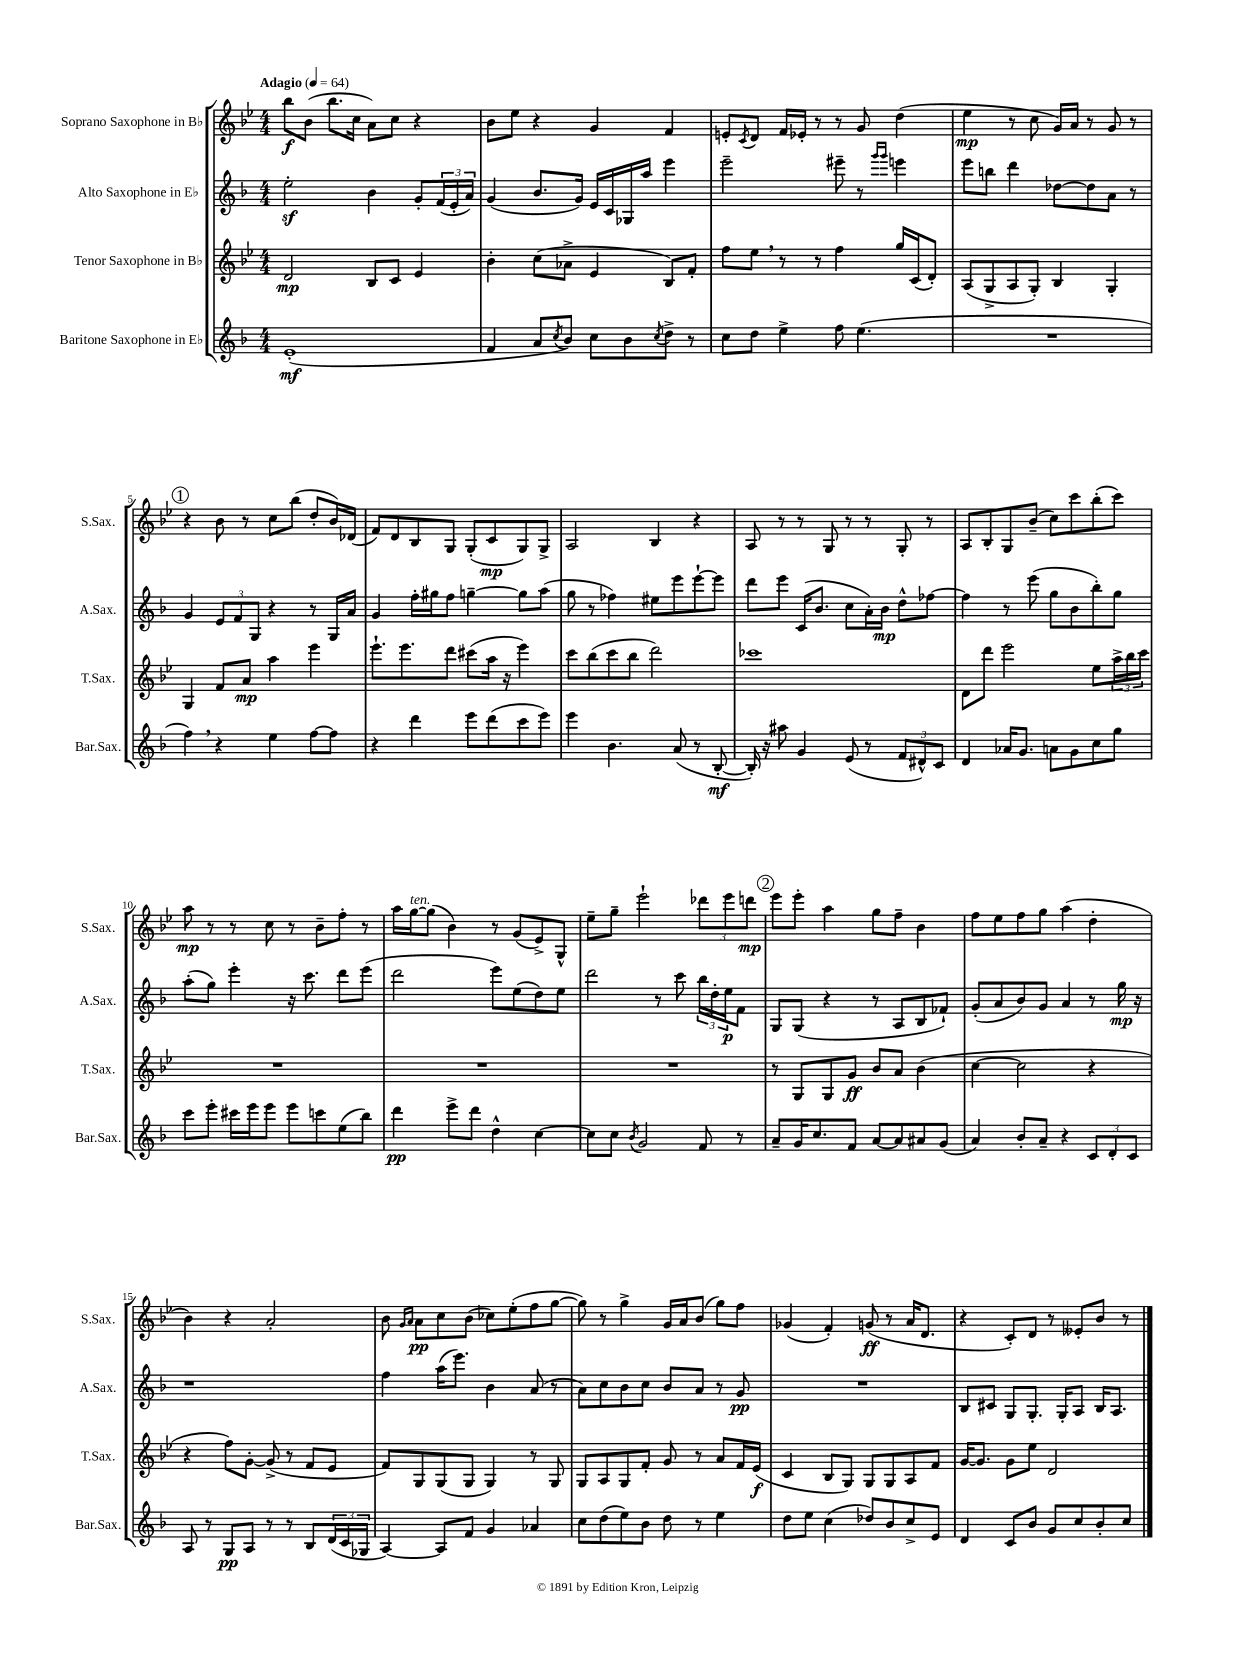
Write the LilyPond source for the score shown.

<<
\new StaffGroup <<
\new Staff = "s0" \with { instrumentName = "Soprano Saxophone in Bb" shortInstrumentName = "S.Sax." } {
    \clef treble \key bes \major \numericTimeSignature \time 4/4 \tempo "Adagio" 4 = 64
    bes''8\f bes'8( bes''8. c''16 a'8) c''8 r4 |
    bes'8 ees''8 r4 g'4 f'4 |
    e'8-. \acciaccatura { c'8 } d'8 f'16 ees'16-. r8 r8 g'8 d''4( |
    ees''4\mp r8 c''8 g'16) a'16 r8 g'8 r8 |
    \mark \markup { \circle "1" } r4 bes'8 r8 c''8 bes''8( d''8-. bes'16) des'16( |
    f'8) d'8 bes8 g8 g8-.( c'8\mp g8) g8-> |
    a2 bes4 r4 |
    a8 r8 r8 g8 r8 r8 g8-. r8 |
    a8 bes8-. g8 bes'8--( c''8) c'''8 bes''8-.( c'''8) |
    a''8\mp r8 r8 c''8 r8 bes'8-- f''8-. r8 |
    a''16 g''16~^\markup { \italic "ten." } g''8( bes'4) r8 g'8( ees'8->) g8-^ |
    ees''8-- g''8-- ees'''2-! \tuplet 3/2 { des'''8 ees'''8 d'''8\mp } |
    \mark \markup { \circle "2" } ees'''8 ees'''8-. a''4 g''8 f''8-- bes'4 |
    f''8 ees''8 f''8 g''8 a''4( d''4-. |
    bes'4) r4 a'2-. |
    bes'8 \grace { g'16 a'16 } a'8\pp c''8 bes'8( ces''8) ees''8-.( f''8 g''8~ |
    g''8) r8 g''4-> g'16 a'16 bes'8( g''8) f''8 |
    ges'4( f'4-.) g'8\ff( r8 a'16 d'8. |
    r4 c'8-.) d'8 r8 eeses'8-. bes'8 r8 \bar "|." |
}
\new Staff = "s1" \with { instrumentName = "Alto Saxophone in Eb" shortInstrumentName = "A.Sax." } {
    \clef treble \key f \major \numericTimeSignature \time 4/4
    e''2-.\sf bes'4 g'8-. \tuplet 3/2 { f'16( e'16-. a'16) } |
    g'4( bes'8. g'16) e'16 c'16 ges16 a''16 e'''4 |
    e'''2-- eis'''8-- r8 \grace { g'''16 g'''16 } e'''4 |
    e'''8 b''8 d'''4 des''8~ des''8 a'8 r8 |
    \mark \markup { \circle "1" } g'4 \tuplet 3/2 { e'8 f'8 g8 } r4 r8 g16 a'16 |
    g'4 f''16-. gis''16 f''8 g''4~-- g''8 a''8( |
    g''8 r8 fes''4) eis''8 e'''8 e'''8~-! e'''8 |
    d'''8 e'''8 c'16( bes'8. c''8 a'16-.) bes'16\mp d''8-^ fes''8~ |
    fes''4 r8 e'''8( g''8 bes'8 bes''8-.) g''8 |
    a''8-.( g''8) e'''4-. r16 c'''8. d'''8 e'''8( |
    d'''2 e'''8) e''8( d''8) e''8 |
    d'''2 r8 c'''8 \tuplet 3/2 { bes''16 d''16-. e''16\p } f'8 |
    \mark \markup { \circle "2" } g8 g8( r4 r8 a8 bes8 fes'8-!) |
    g'8-.( a'8 bes'8) g'8 a'4 r8 g''16\mp r16 |
    r1 |
    f''4 a''16( e'''8.) bes'4 a'8( r8 |
    a'8) c''8 bes'8 c''8 bes'8 a'8 r8 g'8\pp |
    R1 |
    bes8 cis'8 g8 g8.-. g16-. a8 bes16 a8. \bar "|." |
}
\new Staff = "s2" \with { instrumentName = "Tenor Saxophone in Bb" shortInstrumentName = "T.Sax." } {
    \clef treble \key bes \major \numericTimeSignature \time 4/4
    d'2\mp bes8 c'8 ees'4 |
    bes'4-. c''8( aes'8-> ees'4 bes8) f'8-. |
    f''8 ees''8 \breathe r8 r8 f''4 g''16 c'16( d'8-.) |
    a8( g8-> a8 g8-.) bes4 g4-. |
    \mark \markup { \circle "1" } g4 f'8 a'8\mp a''4 ees'''4 |
    ees'''8.-! ees'''8. d'''8 cis'''8( a''16 r16 ees'''4) |
    c'''8 bes''8( c'''8 bes''8 d'''2) |
    ces'''1 |
    d'8 d'''8 ees'''2 ees''8 \tuplet 3/2 { a''16-> bes''16 c'''16 } |
    R1 |
    R1 |
    R1 |
    \mark \markup { \circle "2" } r8 g8 g8 g'8\ff bes'8 a'8 bes'4( |
    c''4~ c''2 r4 |
    r4 f''8) g'8~-. g'8->( r8 f'8 ees'8 |
    f'8) g8 g8( g8 g4) r8 g8 |
    g8 a8 g8 f'8-. g'8 r8 a'8 f'16 ees'16\f( |
    c'4 bes8 g8) g8 g8 a8 f'8 |
    g'16~ g'8. g'8 ees''8 d'2 \bar "|." |
}
\new Staff = "s3" \with { instrumentName = "Baritone Saxophone in Eb" shortInstrumentName = "Bar.Sax." } {
    \clef treble \key f \major \numericTimeSignature \time 4/4
    e'1-.\mf( |
    f'4 a'8 \acciaccatura { c''8 } bes'8) c''8 bes'8 \acciaccatura { c''8 } d''8-> r8 |
    c''8 d''8 e''4-> f''8 e''4.( |
    R1 |
    \mark \markup { \circle "1" } f''4) \breathe r4 e''4 f''8~ f''8 |
    r4 d'''4 e'''8 d'''8( c'''8 e'''8) |
    e'''4 bes'4. a'8( r8 bes8~-.\mf |
    bes16-.) r16 ais''8 g'4 e'8( r8 \tuplet 3/2 { f'8 dis'8-^) c'8 } |
    d'4 aes'16 g'8. a'8 g'8 c''8 g''8 |
    c'''8 e'''8-. cis'''16 e'''16 e'''8 e'''8 c'''8 e''8( bes''8) |
    d'''4\pp e'''8-> d'''8 d''4-^ c''4~ |
    c''8 c''8 \acciaccatura { bes'8 } g'2 f'8 r8 |
    \mark \markup { \circle "2" } a'8-- g'16 c''8. f'8 a'8~ a'8 ais'8 g'8( |
    a'4) bes'8-. a'8-- r4 \tuplet 3/2 { c'8 d'8-. c'8 } |
    a8 r8 g8\pp a8 r8 r8 bes8 \tuplet 3/2 { d'16( c'16 ges16 } |
    a4~) a8 f'8 g'4 aes'4 |
    c''8 d''8( e''8) bes'8 d''8 r8 e''4 |
    d''8 e''8 c''4( des''8) bes'8 c''8-> e'8 |
    d'4 c'8 bes'8 g'8 c''8 bes'8-. c''8 \bar "|." |
}
>>
>>
